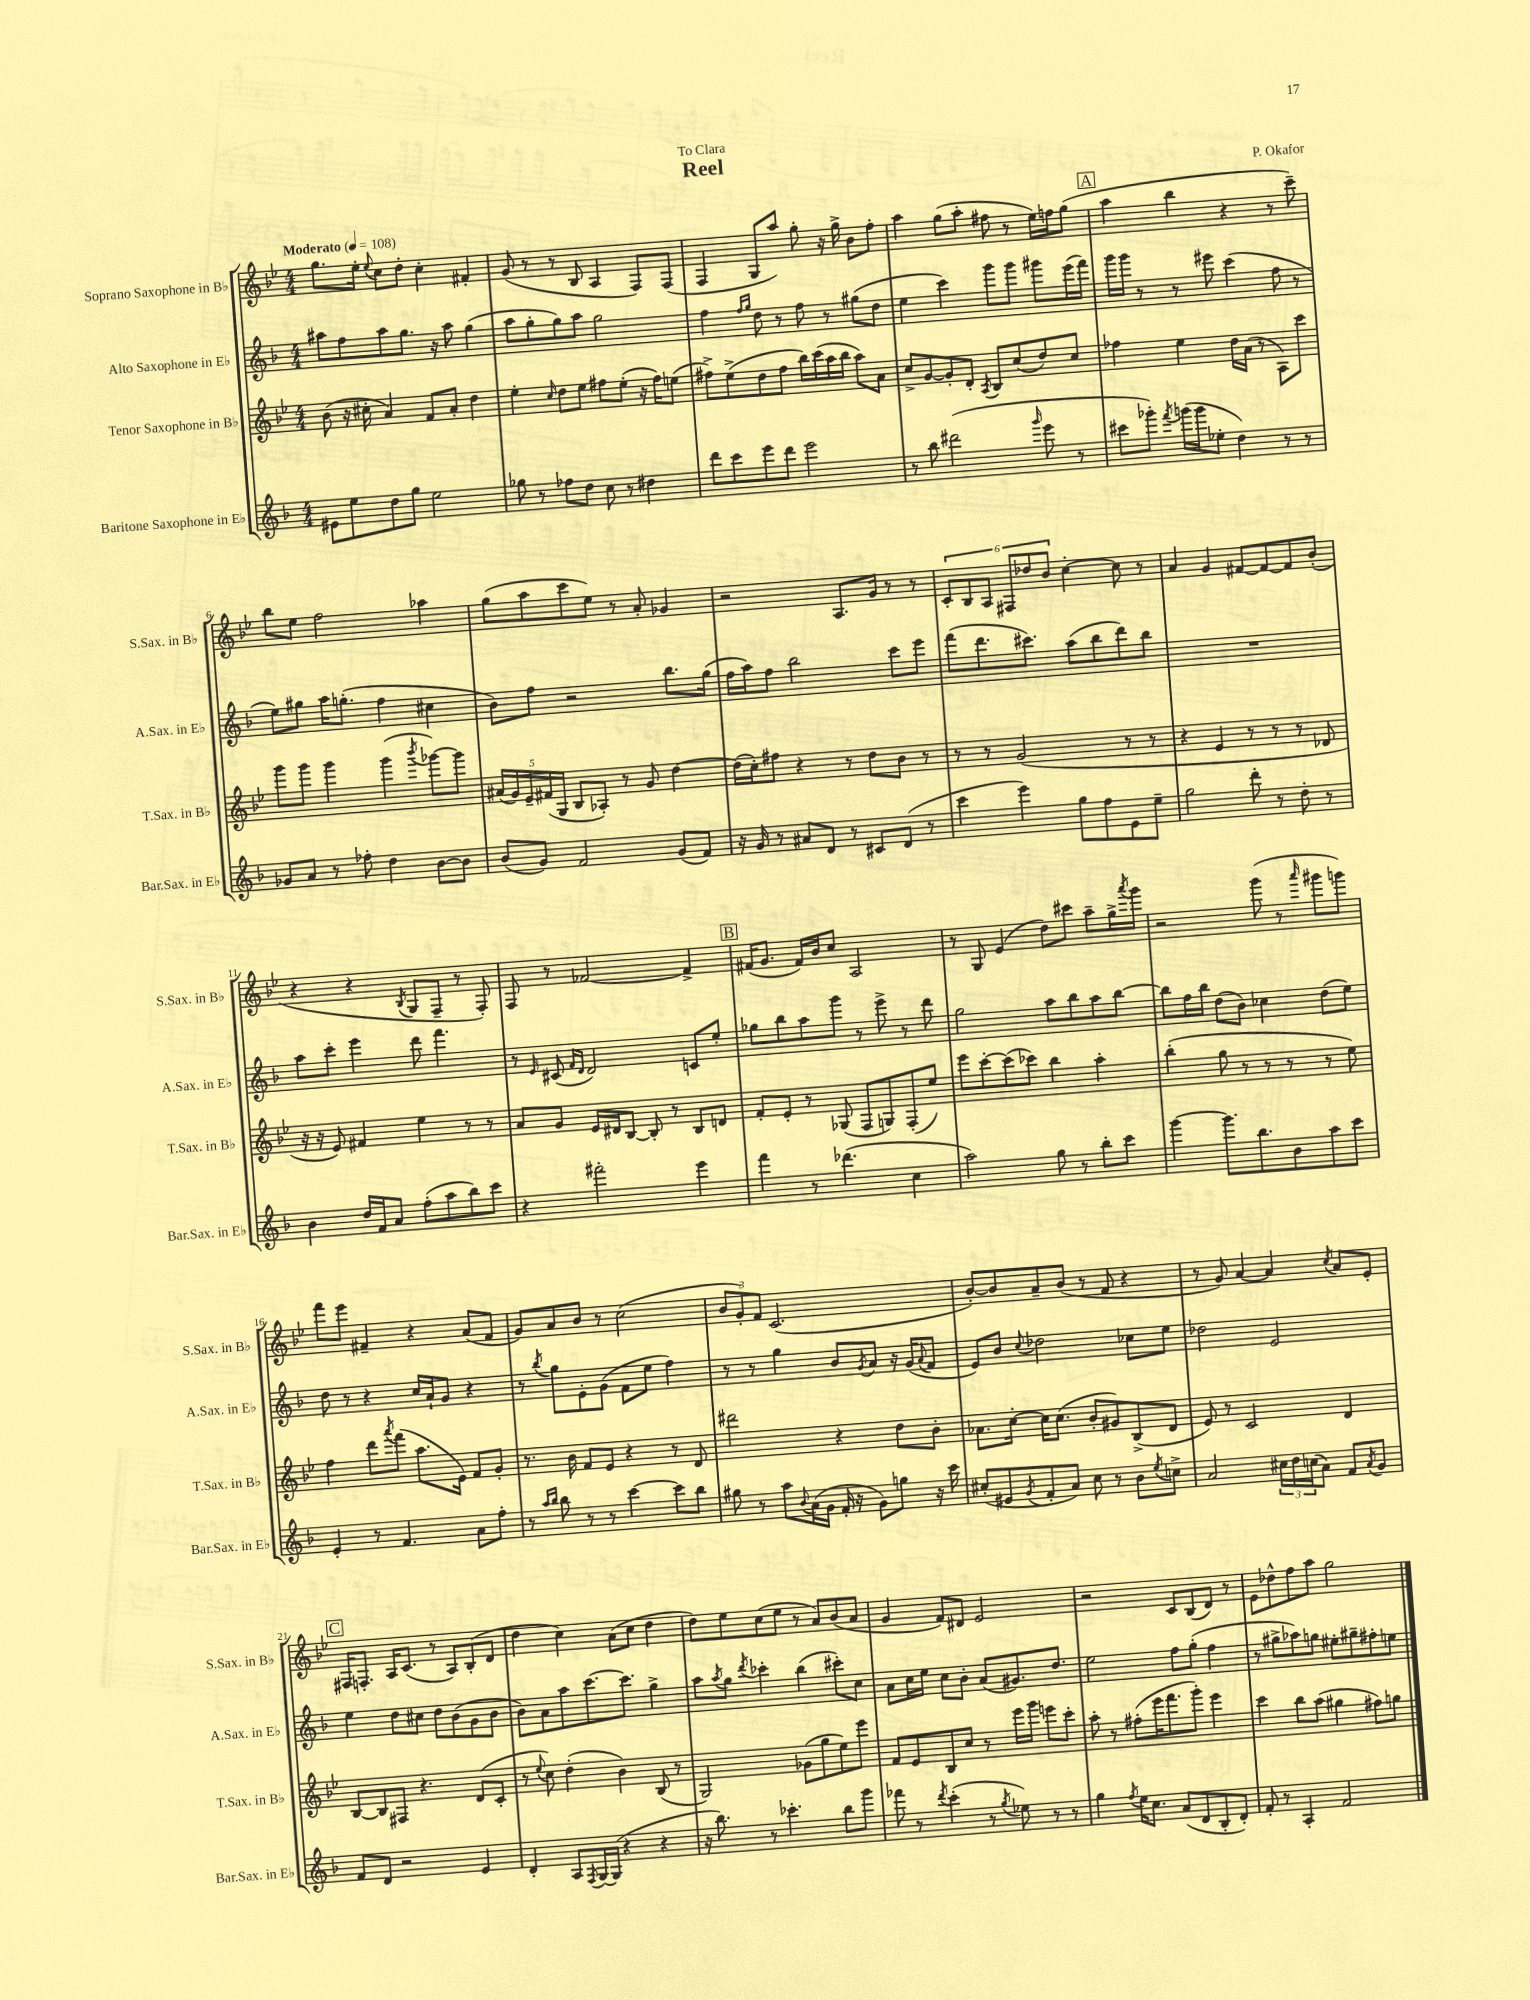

**kern	**kern	**kern	**kern
*staff4	*staff3	*staff2	*staff1
*clefG2	*clefG2	*clefG2	*clefG2
*k[b-]	*k[b-e-]	*k[b-]	*k[b-e-]
*M4/4	*M4/4	*M4/4	*M4/4
*MM108	*MM108	*MM108	*MM108
8e#	(8b-	8aa#	8.gg
8ee	16r	8ff	.
.	16cc#'	.	16ee-'
.	.	.	8qqee-
8dd	4a)	8aa#	8cc
8gg	.	8.gg	8dd'
2ee	8f	.	4cc'
.	.	16r	.
.	8a'	8aa#	.
.	4dd	(4gg	4f#'
=	=	=	=
8gg-	4ee-'	8aa	(8g
8r	.	8gg'	8r
.	16qqcc	.	.
8ff-	8dd	8gg)	8r
8dd	8ee-	8aa	8B-
8cc	8ff#	2gg	4A
8r	(8ee-'	.	.
4dd#	16r	.	8F)
.	16ff#)	.	.
.	(8ee	.	(8F
=	=	=	=
8ddd	8ff#^)	4ff	4F
8ccc	(8ee-^	.	.
.	.	16qqff	.
.	.	16qqgg	.
8eee	8dd	8dd	8G
8ddd	8ff#	8r	8aa)
2eee	16bb-)	8ff	8gg'
.	(16ccc	.	.
.	16aa	8r	16r
.	16bb-	.	16gg^
.	8aa)	(8gg#	8b-
.	8a	8dd	8ff'
=	=	=	=
8r	8cc^	4ee	4aa
8bb-	[8g	.	.
(2ddd#	8g']	4ccc)	(8gg
.	8d'	.	8aa'
.	8qA	.	.
.	8B-	8ggg	8ff#
.	(8cc	8ggg	8r
16qqggg	.	.	.
8eee	8dd)	8ggg#	16ee-)
.	.	.	16ff
8r	8cc	(16eee	(8gg
.	.	16fff)	.
=	=	=	=
8ccc#	4ff-	16ggg	4aa
.	.	16ggg	.
8ggg-')	.	8r	.
8qfff	.	.	.
(16ggg	4ee-	8r	4bb-
16ggg	.	.	.
8ee-'	.	8eee#	.
4dd)	16dd	(4ccc	4r
.	(16a	.	.
.	8r	.	.
8r	8A)	8ff	8r
8r	8ccc	8r	8ccc~)
=	=	=	=
8g-	8ggg	8ee)	8bb-
8a	8ggg	8gg#	8ee-
8r	4ggg	16aa	2ff
.	.	(8.gg'	.
8ff-'	.	.	.
4dd	(4ggg	4ff	.
.	8qbbb-	.	.
[8b-	[8ggg-)	4cc#	4aa-
8b-]	8ggg-]	.	.
=	=	=	=
(8b-	(20a#	8b-)	(8gg
.	20g)	.	.
.	20e-~	.	.
8g)	.	8ff	8aa
.	(20f#	.	.
.	20G	.	.
2f	8B-	2r	8ccc
.	8A-')	.	8ee-)
.	8r	.	8r
.	8g	.	8a'
(8g	[4dd	8.bb-	4g-
8f)	.	.	.
.	.	(16gg	.
=	=	=	=
16r	(16dd]	16ff	2r
16g	16cc')	16aa)	.
8r	8ff#	8ff	.
8a#	4r	2bb-	.
8d	.	.	.
8r	8r	.	8.A
8c#	8dd	.	.
.	.	.	16g
(8d	8b-	8ccc	8r
8r	8r	8eee	8r
=	=	=	=
4ccc	8r	(8fff	12c'
.	.	.	12B-
.	8r	8.ddd	.
.	.	.	12A
4eee)	(2g	.	12F#
.	.	8.ccc#)	.
.	.	.	12dd-
.	.	.	12b-
8gg	.	(8aa	[4cc'
8ff	.	8bb-	.
8e	8r	8ddd)	8cc]
8ee~	8r	8bb-	8r
=	=	=	=
2gg	4r	1r	4a
.	4e-	.	4g
8ddd'	8r	.	[8f#
8r	8r	.	8f#_
8dd'	8r	.	8f#]
8r	8d-	.	(8b-'
=	=	=	=
4b-	16r	8aa	4r
.	16r	.	.
.	8e-)	8ccc'	.
16dd	4f#	4eee	4r
16f	.	.	.
8a	.	.	.
.	.	.	8qB-
(8ff'	4ee-	8ddd	8G
8aa	.	4.fff	8F~
8bb-)	8r	.	8r
8ccc	8r	.	8F')
=	=	=	=
4r	8a	8r	8F
.	.	16qqe	.
.	8g	(8c#	8r
.	.	16qqf	.
.	.	16qqd	.
2fff#'	16e-	2d)	[2f-
.	16d#	.	.
.	[8B-	.	.
.	8B-']	.	.
.	8r	.	.
4eee	8B-	8c	4f-^]
.	8d	8ee'	.
=	=	=	=
4fff	8f'	8gg-	(16f#
.	.	.	8.g
.	8e-'	8bb-	.
8r	8r	8aa	16f#)
.	.	.	16b-
(4.ddd-	(8G-	8ggg	8cc
.	8F	8r	2A
.	8G)	8eee^	.
4cc	(8F'	8r	.
.	8ee-)	8ddd	.
=	=	=	=
2aa)	8eee-	2gg	8r
.	[8ccc'	.	8G
.	(8ccc]	.	(4e-
.	8ccc-)	.	.
8gg	4bb-	8aa	8dd)
8r	.	8bb-	8ccc#
8bb-'	4aa'	8aa	8aa~
8ccc	.	[8bb-	16gg^
.	.	.	8qaaa
.	.	.	16ggg
=	=	=	=
[4ggg	(4bb-'	8bb-]	2r
.	.	16ff	.
.	.	16bb-	.
8.ggg]	8gg	(8dd	.
.	8r	8b-)	.
8.bb-	.	.	.
.	8r	4cc-	(8ggg
8b-	8r	.	8r
.	.	.	16qqaaa
8aa	8r	(8dd	8ggg#
8ccc	8ee-)	8ee)	8ggg)
=	=	=	=
4e'	4ff	8dd	8fff
.	.	8r	8eee-
8r	8ddd	4r	4f#~
.	8qaaa	.	.
4.f	(8fff	.	.
.	8.aa	16cc	4r
.	.	16a`	.
.	.	8g	.
.	16e-)	.	.
8a	8f	4r	(8a
8ff'	8g'	.	8f#
=	=	=	=
8r	8.r	8r	8g)
16qqaa	.	.	.
16qqbb-	.	8qbb-	.
8bb-	.	8gg	8a
.	16b-	.	.
8r	8f	8e'	8b-
8r	8e-	(8g	8r
[4ccc	4r	8f	(2cc
.	.	8ee	.
8ccc]	8r	4ff)	.
8bb-	8d	.	.
=	=	=	=
8gg#	2ddd#	8r	12b-
.	.	.	12g')
8r	.	8r	.
.	.	.	12f
8aa	.	4gg	(2.c
8qqb-	.	.	.
(16a	.	.	.
16g	.	.	.
16f'	4r	8b-	.
16r	.	.	.
.	.	8qg	.
8g)	.	8a	.
8gg	8dd	16r	.
.	.	(16g	.
.	.	8qqa	.
16r	8b-'	8f	.
16ccc	.	.	.
=	=	=	=
(8cc#'	8.a-	8e)	[8b-')
8e#	.	8b-	8b-]
.	[16cc'	.	.
8qg	.	8qqcc	.
8f'	16cc]	2dd-	8a~
.	(8.cc	.	.
8a)	.	.	(8b-
8cc#	8b-'	.	8r
8r	8g#)	.	8f
8b-	(8B-^	8cc-	4r
8qee	.	.	.
8cc^	8d	8ee	.
=	=	=	=
2a	8e-)	2dd-	8r
.	8r	.	8g)
.	2c	.	[4a
24cc#	.	2e	4a]
24dd	.	.	.
(24cc	.	.	.
8a)	.	.	.
.	.	.	8qcc
8f	4d	.	8a
8qa	.	.	.
8g	.	.	8e-'
=	=	=	=
8f	[8B-	4ee	16F#
.	.	.	8.F'
8d	8B-]	.	.
2r	8F#	8dd	16A
.	.	.	(8.c
.	4.r	8cc#	.
.	.	8dd	8r
.	.	(8b-	8A)
4e	(8d	8g	(8B-'
.	8c'	8b-	8d
=	=	=	=
4d'	8r	8b-)	4dd
.	8qqee-	.	.
.	8cc)	8a	.
8A	(4dd'	8aa	4cc)
8qF	.	.	.
[16G	.	[8.ccc	.
(16G]	.	.	.
4r	4b-)	.	(8a
.	.	8.ccc]	.
.	.	.	8cc
4r	(8B-	4gg^	4dd
.	8r	.	.
=	=	=	=
16r	2G)	8aa	8dd)
8.bb-)	.	.	.
.	.	8qaa	.
.	.	8gg	8ee-
.	.	8qddd	.
8r	.	4ccc-'	(8cc
4.ccc-'	.	.	8ee-
.	(8g-	(4bb-	8r
.	8gg	.	8a)
8bb-	8ee-)	8ccc#')	(8b-
8ggg	8eee-	8cc	8a
=	=	=	=
8fff-	8f	8a	4g
8r	8e-	16cc	.
.	.	16ee	.
8qddd	.	.	.
(4ccc'	8B-	8cc	8f)
.	8cc	8b-'	8d#
8r	8r	(8a	2e-
8qgg	.	.	.
8ee-)	16eee-	8.g#)	.
.	16ggg	.	.
8r	8eee	.	.
.	.	8.dd	.
8r	8ccc'	.	.
=	=	=	=
4gg	8aa'	2ee	2r
.	8r	.	.
8qff	.	.	.
16ee	(8ff#'	.	.
8.cc	.	.	.
.	16eee-	.	.
.	8.fff	.	.
(8a	.	8ff	8c
8d	8ggg')	(8gg'	(8B-
8B-'	4eee-	4ff	8d)
8d')	.	.	8r
=	=	=	=
8f'	4ccc	8r	8e-
8r	.	8gg#^	8dd-^^
4A'	8bb-	8aa-)	8ff
.	(8aa	8gg	8aa
2f	4gg#	8ee#'	2gg
.	.	8gg#~	.
.	8ff#)	8ff#'	.
.	8gg	8ee	.
==	==	==	==
*-	*-	*-	*-
